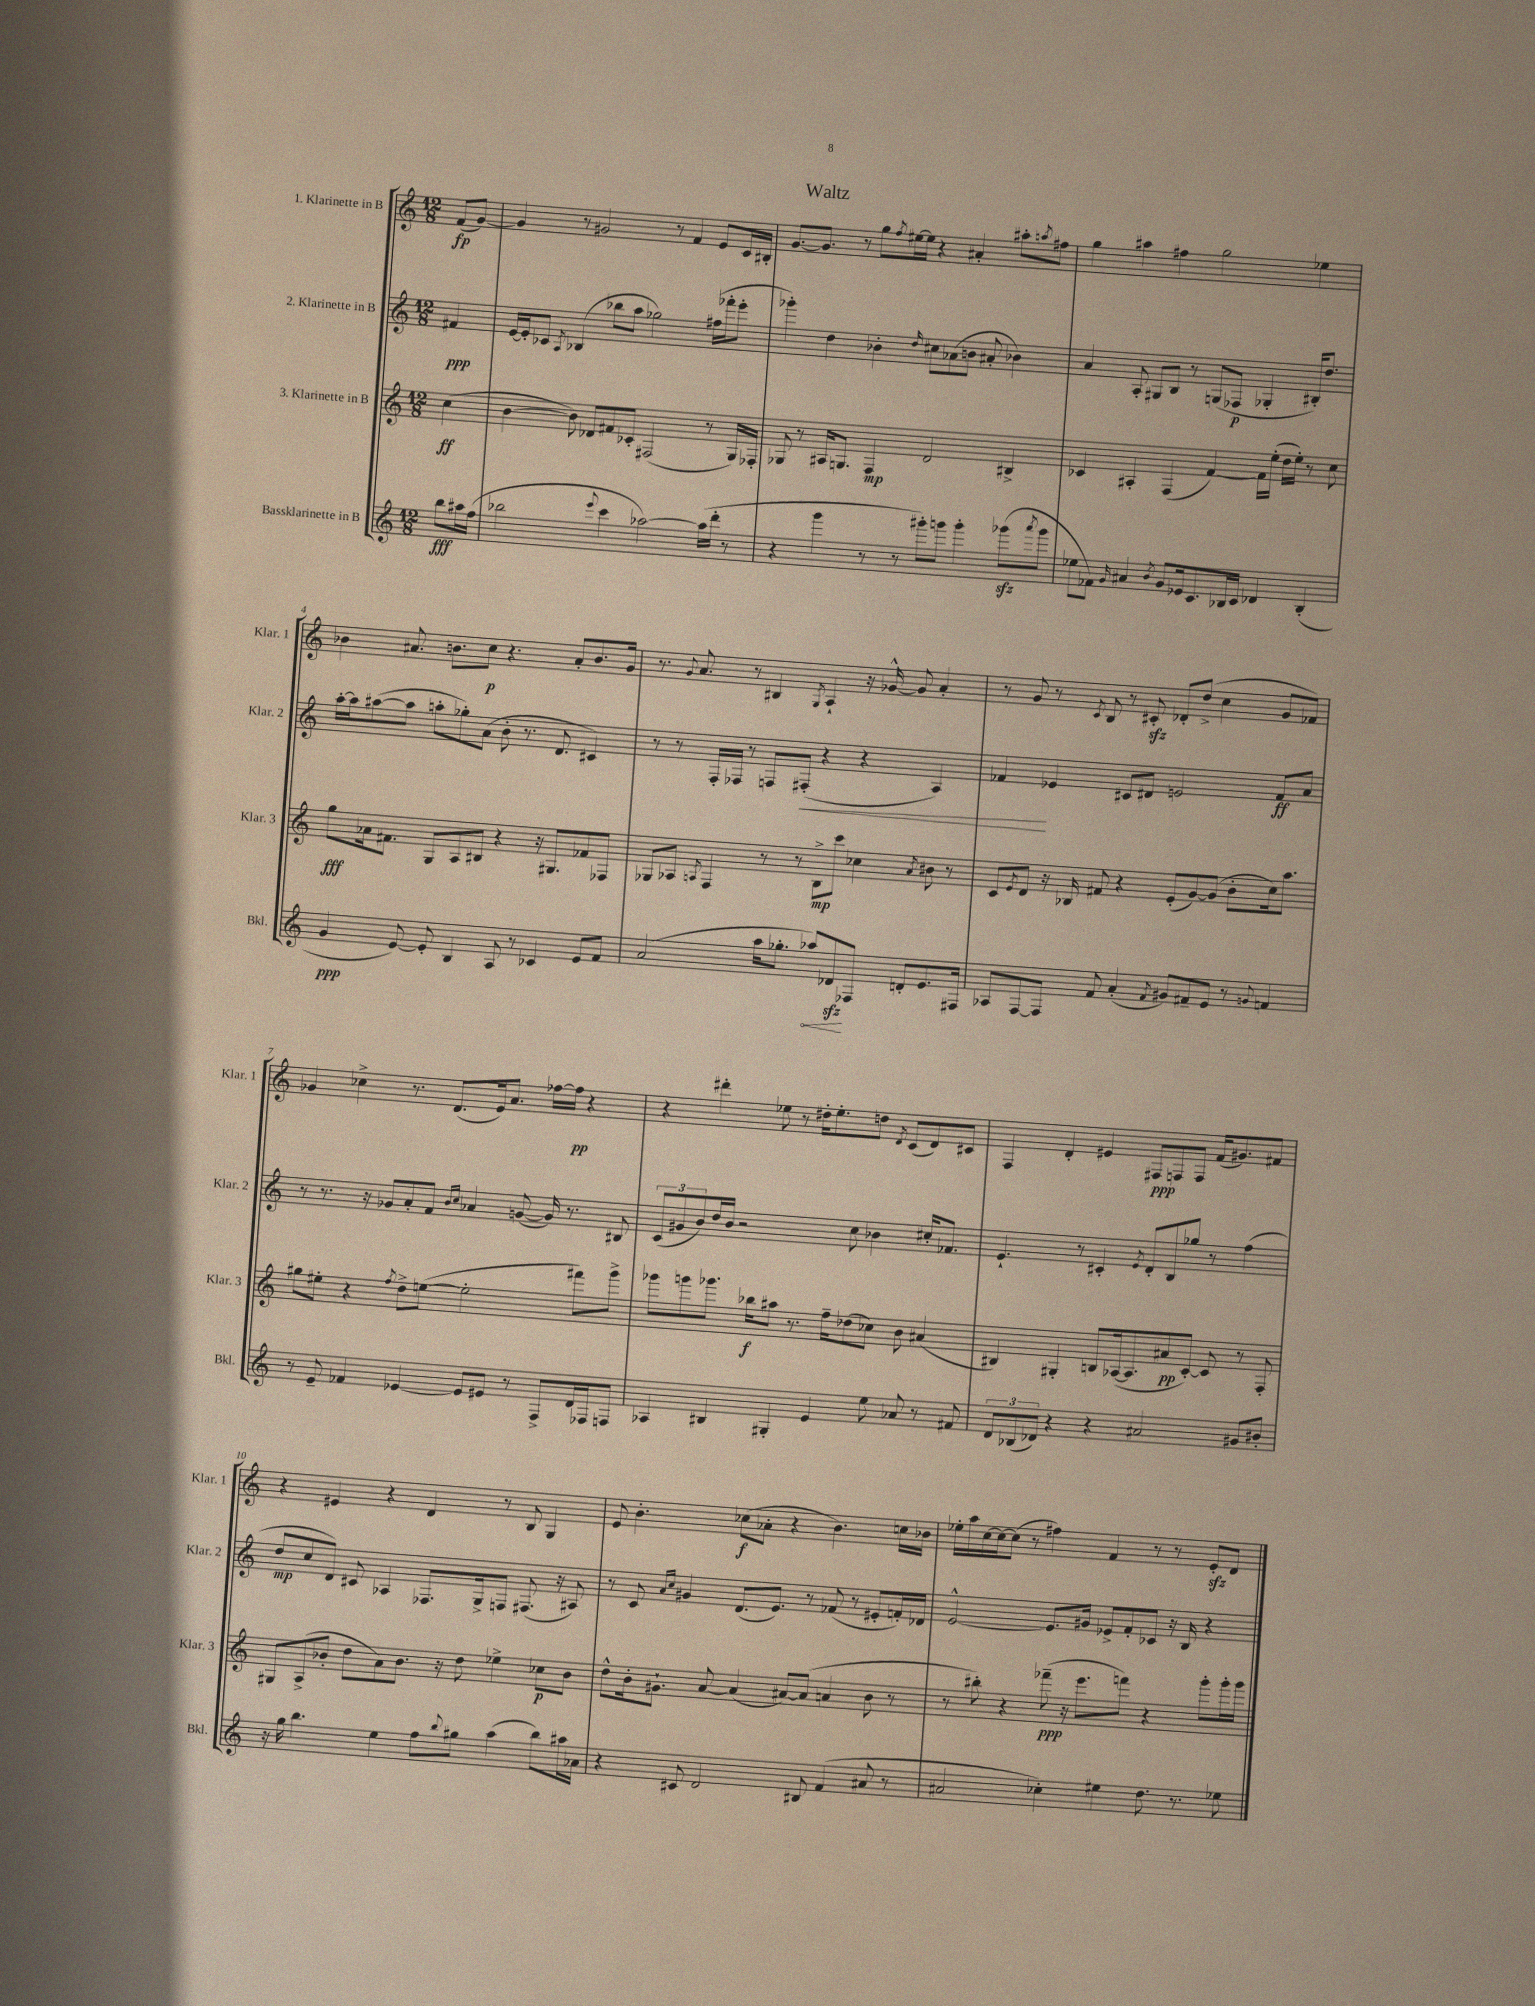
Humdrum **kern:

**kern	**kern	**kern	**kern
*staff4	*staff3	*staff2	*staff1
*clefG2	*clefG2	*clefG2	*clefG2
*k[]	*k[]	*k[]	*k[]
*M12/8	*M12/8	*M12/8	*M12/8
8bb	(4cc	4f#	(8f
16aa#	.	.	[8g)
(16ff	.	.	.
=	=	=	=
2bb-	[4b	[16e	4g]
.	.	16e']	.
.	.	8c-	.
.	.	8qA	.
.	8b])	(4B-	8r
.	8d-	.	2g#
8qqeee	.	.	.
4ccc	8f#	8bb-	.
.	8c-'	8aa	.
[2aa-)	(2F#	2gg-)	.
.	.	.	8r
.	.	.	4f
(16aa-]	8r	(16ff#	8e
16ddd'	.	16fff-'	.
8r	16G)	8eee'	16c
.	16F-'	.	16B#'
=	=	=	=
4r	8G-	4ggg-')	[8.g
.	8r	.	.
.	.	.	8.g]
4ggg	16A#	4dd	.
.	8.G	.	.
.	.	.	8r
8r	4F	4b-'	8gg
.	.	.	8qff
8r	.	.	[16ee#
.	.	.	16ee#]
.	.	16qqdd	.
8ggg#')	2d	8cc#	4r
8ggg	.	(8a-	.
4ggg'	.	8b	4a#'
.	.	8a#'	.
(8ggg-	4B#^	4b-)	8aa#'
8qaaa	.	.	8qaa
8ggg-	.	.	8ff#
=	=	=	=
8ee-	4c-	4a	4gg
8f-)	.	.	.
16qqg	.	.	.
4a#	4A#'	8A'	4aa#
.	.	8G#	.
8qb	.	.	.
8g	(4F	8B	4ff#
16e-	.	8r	.
8.c	.	.	.
.	[4f)	(8G	2gg
16B-	.	8F-	.
16c	.	.	.
4d-	16f]	4G-'	.
.	(16ee'	.	.
.	16dd	.	.
.	16ee')	.	.
(4B-'	8r	16B#')	4ee-
.	.	8.dd	.
.	8cc	.	.
=	=	=	=
4g	8gg	[16aa'	4b-
.	.	16aa]	.
.	16a-	([8aa#	.
.	8.f#	.	.
[8e)	.	8aa#]	8.a#
8e']	8G	8aa'	.
.	.	.	8.b
4B	8A	8gg-')	.
.	8B#	(8a	8cc
8A	4r	8b'	4.r
8r	.	8.r	.
4c-	16r	.	.
.	8.G#	8.d	.
.	.	.	8a#'
8e	8f-	4c#)	8.b
8f	8F-	.	.
.	.	.	16g
=	=	=	=
(2a	8G-	8r	8.r
.	8A-	8r	.
.	.	.	8qqg
.	.	.	8.a
.	8qA	.	.
.	4F	16F'	.
.	.	16F-	.
.	.	8r	8r
16aa	8r	8F	4B#
8.gg-'	.	.	.
.	8r	(8F#'	.
.	.	.	8qG
8aa-)	8B^	4r	4A`
8d-	8ccc	.	.
8F-	4cc-	4r	16r
.	.	.	[16g-^^
8d'	.	.	8g-]
.	8qa	.	.
8.e	8b#	4A)	4a'
.	8r	.	.
16F#	.	.	.
=	=	=	=
8A-	8c	4f-	8r
.	8qe	.	.
[8F	8d	.	8g
8F]	16r	4e-	8r
.	16B-	.	.
.	.	.	8qc
8f	8f#	.	8B
(4a'	4r	8c#	8r
.	.	8d#	8c#'
8qf	.	.	.
8g#)	(8e'	2e	8d-'
8f#~	[8g)	.	(8dd^
8e	(8g]	.	4cc
8r	8b'	.	.
8qqg	.	.	.
4f	16cc)	8f-	8g
.	8.aa	.	.
.	.	8a	8f-)
=	=	=	=
8r	8gg#	8r	4g-
8e~	8ee#'	8.r	.
4f-	4r	.	4cc-^
.	.	16r	.
.	.	8g-	.
.	8qff	.	.
[4e-	8dd^	8a'	8.r
.	([8ee	8f	.
.	.	.	(8.d
.	.	16qqb	.
.	.	16qqcc	.
8e-]	2ee']	4a-	.
8e#	.	.	16e)
.	.	.	8.a
8r	.	([8g	.
8F^	.	16g])	[16ff-
.	.	8.r	16ff-]
16d	8fff#)	.	4r
16F-	.	.	.
8F	8ggg^	8B#	.
=	=	=	=
4A-	8ggg-	(12c	4r
.	.	12g#	.
.	8ggg	.	.
.	.	12b)	.
4B#	8.ggg-	16dd	4ddd#'
.	.	16b	.
.	.	2r	.
.	16bb-	.	.
4G#'	8aa#	.	8ee-
.	8.r	.	8r
4e	.	.	16dd#'
.	16ff~	.	8.ee-'
.	(8dd-	8cc	.
8ee	8cc-)	4b-	8dd
.	.	.	8qd
8a-	8b	.	(8c
8r	(4a#	16cc#'	8d)
.	.	8.f-	.
8f#	.	.	8c#
=	=	=	=
12d	4B#)	4.e`	4F
(12B-	.	.	.
12d-)	.	.	.
4r	4G#'	.	4d'
.	.	8r	.
4r	8B	4c#'	4e#
.	([16A-	.	.
.	8.A-]	.	.
.	.	8qe	.
2a#	.	8d'	8F#
.	8a#	8B	8F
.	[8c')	8gg-	8F
.	8c]	8r	(16f
.	.	.	8.g#)
8g#	8r	(4ff	.
8b#'	8F'	.	8f#
=	=	=	=
16r	8G#	8dd	4r
16gg	.	.	.
4.bb	(8A^	8cc	.
.	8b-'	8d)	4e#
.	8dd	8c#	.
4ee	8a)	4A-	4r
.	8.b-	.	.
8ff	.	8.F-	4d
.	16r	.	.
8qqbb	.	.	.
8gg#	8dd	.	.
.	.	16G^	.
(4aa	4ee-^	8F	8r
.	.	(8.F#	8B
8bb)	8cc-	.	4G
.	.	16r	.
16aa#	8b-	8A#)	.
16a-	.	.	.
=	=	=	=
4r	8dd^^	8r	8e
.	16b'	8c	4.b'
.	8.g#`	.	.
.	.	16qqa	.
.	.	16qqcc	.
8c#	.	4g#	.
2d	[8a	.	.
.	(4a]	(8.d	(8cc-
.	.	.	8a-'
.	.	8.e)	.
.	[8a#)	.	4r
8B#	(8a#]	8r	.
(4f	4a	(8f-	4.b)
.	.	8r	.
8a#	8b	8e#'	.
8r	8r	16f')	16cc
.	.	16d-	16b-
=	=	=	=
2a#	8r	[2e^^	16ee-'
.	.	.	16aa
.	8bb#')	.	[16cc
.	.	.	16cc_
.	4r	.	(8cc]
.	.	.	8r
4cc-')	(8fff-~	8.e]	4ff#)
.	16r	.	.
.	8.eee	16g#	.
4ee#	.	8e-^	4f
.	8fff)	8f'	.
8.dd	4r	8c-	8r
.	.	16r	8r
8.r	.	16B	.
.	8ggg'	4r	8e'
8ee-	16ggg'	.	8d
.	16ggg	.	.
==	==	==	==
*-	*-	*-	*-
